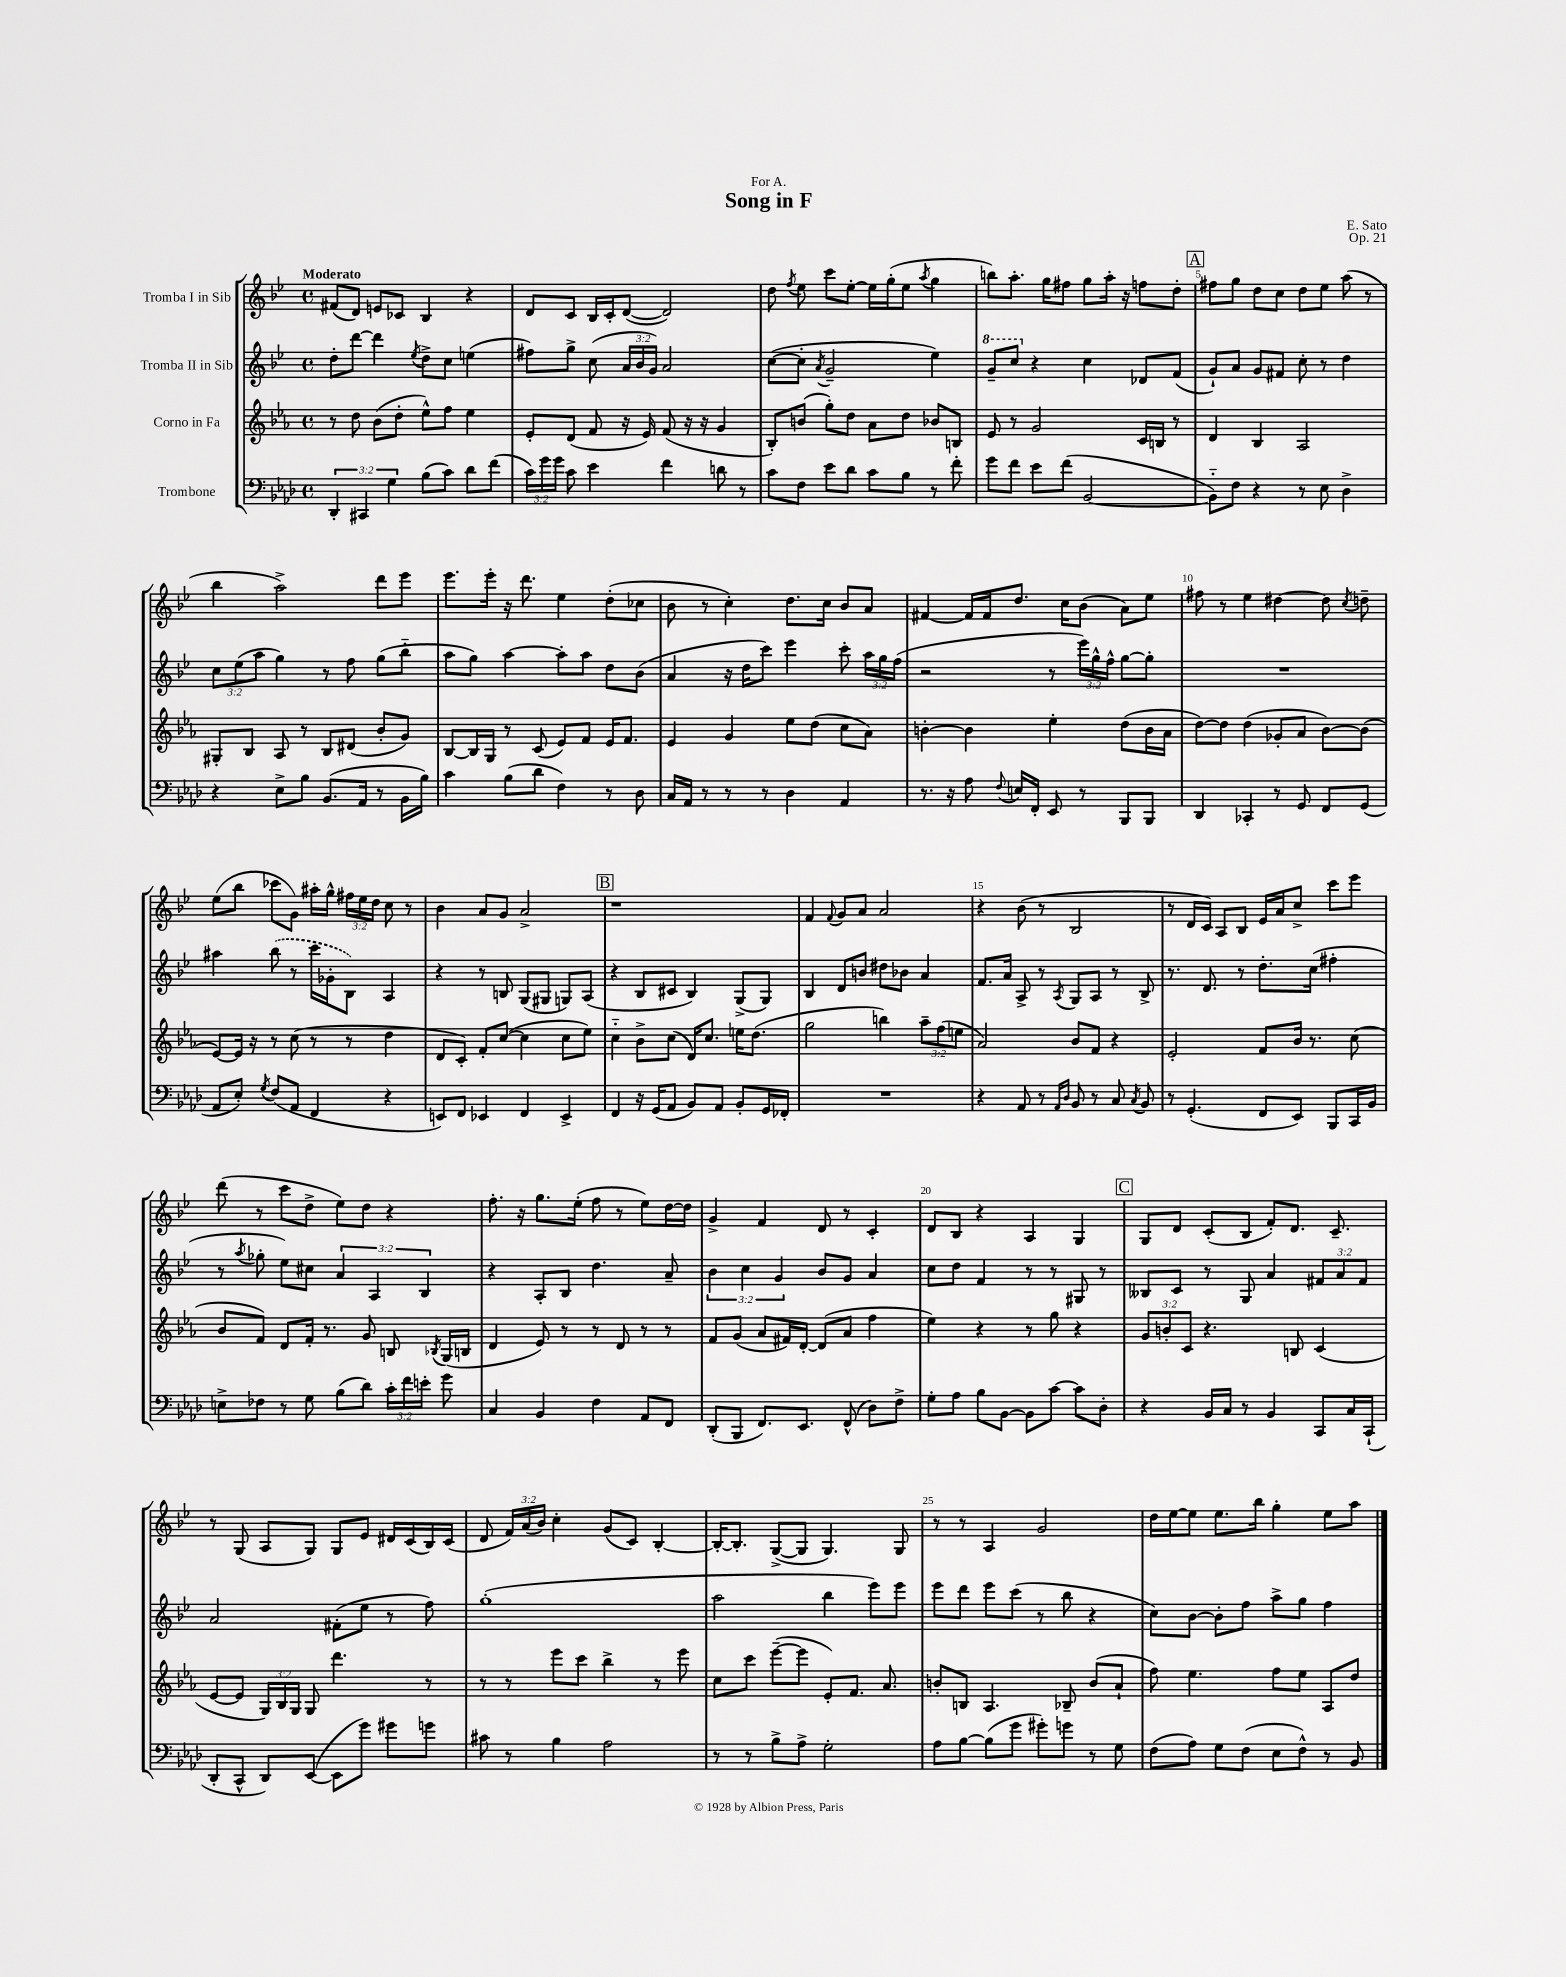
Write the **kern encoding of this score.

**kern	**kern	**kern	**kern
*staff4	*staff3	*staff2	*staff1
*clefF4	*clefG2	*clefG2	*clefG2
*k[b-e-a-d-]	*k[b-e-a-]	*k[b-e-]	*k[b-e-]
*M4/4	*M4/4	*M4/4	*M4/4
*met(c)	*met(c)	*met(c)	*met(c)
6DD-'	8r	8dd'	(8f#
.	8dd	[8ddd	8d)
6CC#	.	.	.
.	(8b-	4ddd]	8e
6G	.	.	.
.	8dd'	.	8c-
.	.	8qee-	.
(8B-	8ee-^^)	8dd^	4B-
8c)	8ff	8cc	.
8d-	4ee-	(4ee	4r
(8f	.	.	.
=	=	=	=
24c)	8e-'	8ff#)	8d
24g	.	.	.
24g	.	.	.
8c	(8d	8gg^	8c
4e-	8f	(8cc	16B-
.	.	.	16c'
.	16r	24a	([8d
.	.	24b-	.
.	16e-)	.	.
.	.	24g)	.
4f	(8f	2a	2d])
.	16r	.	.
.	16r	.	.
8d	4g	.	.
8r	.	.	.
=	=	=	=
8c	8B-')	([8cc	8dd
.	.	.	8qff
8F	(8b	8cc']	8ee-
.	.	8qa	.
8e-	8gg')	2g~	8ccc
8d-	8dd	.	[8ee-'
8c	8a-	.	16ee-]
.	.	.	(16gg'
8B-	8dd	.	8ee-
.	.	.	8qaa
8r	8b-	4ee-)	4gg
8f'	8B	.	.
=	=	=	=
8g	8e-	8gg~	8bb)
8f	8r	8ccc	8.aa'
8e-	2g	4r	.
.	.	.	16gg
(8f	.	.	8ff#
[2BB-	.	4cc	8gg
.	.	.	16aa'
.	.	.	16r
.	16c	8d-	8ff
.	16B	.	.
.	8r	(8f	8dd'
=	=	=	=
8BB-'~])	4d	8g`)	8ff#
8F	.	8a	8gg
4r	4B-	8g	8dd
.	.	8f#	8cc
8r	2A-	8cc'	8dd
8E-	.	8r	8ee-
4D-^	.	4dd	(8aa
.	.	.	8r
=	=	=	=
4r	8G#'	12cc	4bb-
.	.	(12ee-	.
.	8B-	.	.
.	.	12aa	.
8E-^	8A-	4gg)	2aa^)
8B-	8r	.	.
(8.BB-	8B-	8r	.
.	(8d#	8ff	.
16AA-	.	.	.
8r	8b-'	(8gg	8ddd
16BB-	8g)	8bb-'~	8eee-
16B-)	.	.	.
=	=	=	=
4c	[8B-	8aa	8.eee-
.	16B-]	8gg)	.
.	16G	.	16eee-'
(8B-	8r	[4aa	16r
.	.	.	8.ddd
8d-	(8c	.	.
4F)	8e-)	8aa']	4ee-
.	8f	8aa	.
8r	16e-	8dd	(8dd'
.	8.f	.	.
8D-	.	(8b-	8cc-
=	=	=	=
16C	4e-	4a	8b-
16AA-	.	.	.
8r	.	.	8r
8r	4g	16r	4cc')
.	.	16dd	.
8r	.	8ccc)	.
4D-	8ee-	4eee-	8.dd
.	(8dd	.	.
.	.	.	16cc
4AA-	8cc	8ccc'	8b-
.	8a-)	24aa	8a
.	.	24gg	.
.	.	(24ff	.
=	=	=	=
8.r	[4b'	2r	[4f#
16r	.	.	.
8A-	4b]	.	16f#]
.	.	.	16f#
8qqF	.	.	.
16E	.	.	8.dd
16FF'	.	.	.
8EE-	4ee-'	8r	.
.	.	.	16cc
8r	.	24eee-)	(8b-
.	.	24gg^^	.
.	.	24ff^^	.
8BBB-	(8dd	[8gg	8a)
8BBB-	16b	8gg']	8ee-
.	16a-	.	.
=	=	=	=
4DD-	[8dd)	1r	8ff#
.	8dd]	.	8r
4CC-'	(4dd	.	4ee-
8r	8g-'	.	[4dd#
8GG	8a-	.	.
8FF	[8b-)	.	8dd#]
.	.	.	8qcc
(8GG	(8b-]	.	8dd~
=	=	=	=
8AA-	[8e-)	4aa#	(8ee-
8E-')	16e-]	.	8bb-
.	16r	.	.
8qG	.	.	.
(8F	8r	(8bb-	8ccc-
8AA-	(8cc	8r	8g)
4FF	8r	16ccc	16aa#'
.	.	16g-'	16gg^^
.	8r	8B-)	24ff#
.	.	.	24ee-
.	.	.	24dd
4r	4dd	4A	8cc
.	.	.	8r
=	=	=	=
8EE)	8d	4r	4b-
8FF	8c')	.	.
4EE-	8f'	8r	8a
.	([8cc	8B	8g
4FF	4cc]	(8G	2a^
.	.	8G#	.
4EE-^	8cc	8G)	.
.	8ee-)	(8A	.
=	=	=	=
4FF	4cc'~	4r	1r
16r	8b-^	8B-	.
(16GG	.	.	.
8AA-	(8cc	8c#	.
8BB-)	16d)	4B-)	.
.	8.cc	.	.
8AA-	.	.	.
8BB-'	16ee	(8G^	.
.	(8.dd	.	.
16GG	.	8G)	.
16FF-'	.	.	.
=	=	=	=
1r	2gg	4B-	4f
.	.	.	8qqf
.	.	8d	8g
.	.	8b	8a
.	4bb)	8dd#	2a
.	.	8b-	.
.	12aa-~	4a	.
.	(12ff	.	.
.	12ee	.	.
=	=	=	=
4r	2a-)	8.f	4r
.	.	16a	.
8AA-	.	8A^	(8b-
8r	.	8r	8r
16qqAA-	.	.	.
16qqD-	.	8qA	.
8BB-	8b-	8G	2B-
8r	8f	8A	.
8C	4r	8r	.
8qC	.	.	.
8BB-	.	8B-^	.
=	=	=	=
8r	2e-'	8.r	8r
(4.GG'	.	.	16d
.	.	8.d	16c)
.	.	.	8A
.	.	8r	8B-
8FF	8f	8.dd'	16e-
.	.	.	16a
8EE-)	16b-	.	8cc^
.	8.r	(16cc	.
8BBB-	.	4ff#'	8ccc
16CC	(8cc	.	8eee-
16BB-	.	.	.
=	=	=	=
8E^	8b-	8r	(8ddd
.	.	8qaa	.
8F-	8f)	8gg-'	8r
8r	8d	8ee-)	8ccc
8G	16f'	8cc#	8dd^
.	8.r	.	.
(8B-	.	6a	8ee-)
8d-)	8g	.	8dd
.	.	6A	.
24c'	8B	.	4r
24f	.	.	.
24e'	.	6B-	.
.	8qB-	.	.
8g	(16G	.	.
.	16B	.	.
=	=	=	=
4C	4d	4r	8.ff'
.	.	.	16r
4BB-	8e-)	8A'	8.gg
.	8r	8B-	.
.	.	.	(16ee-'
4F	8r	4.dd	8ff
.	8d	.	8r
8AA-	8r	.	8ee-)
8FF	8r	8a~	[16dd
.	.	.	16dd]
=	=	=	=
(8DD-'	8f	6b-	4g^
8BBB-	(8g	.	.
.	.	6cc	.
8.FF)	8a-	.	4f
.	.	6g	.
.	16f#)	.	.
8.EE-	[16d'	.	.
.	(8d]	8b-	8d
(8FF^^	8a-	8g	8r
8D-)	4ff	4a	4c'
8F^	.	.	.
=	=	=	=
8G'	4ee-)	8cc	8d
8A-	.	8dd	8B-
8B-	4r	4f	4r
[8BB-	.	.	.
8BB-]	8r	8r	4A
[8c	8gg	8r	.
8c]	4r	8G#	4G
8D-'	.	8r	.
=	=	=	=
4r	12g	8B--	8G
.	12b'	.	.
.	.	8c	8d
.	12c	.	.
16BB-	4.r	8r	(8c'
16C	.	.	.
8r	.	8G	8B-
4BB-	.	4a	8f')
.	8B	.	8.d
8CC	(4c	12f#	.
.	.	.	8.c~
.	.	12a	.
16C	.	.	.
.	.	12f#	.
(16CC`	.	.	.
=	=	=	=
8DD-'	[8e-	2a	8r
8CC^^	8e-]	.	(8G
8DD-)	24G)	.	8A
.	24B-	.	.
.	24G	.	.
([8EE-	8G	.	8G)
8EE-]	4.ddd	(8f#'	8G
8g)	.	8ee-	8e-
8g#	.	8r	16d#
.	.	.	(16c
8g	8r	8ff)	16B-)
.	.	.	(16c
=	=	=	=
8c#	8r	(1gg'	8d
8r	8r	.	24f)
.	.	.	(24a
.	.	.	24b-)
4B-	8eee-	.	4cc'
.	8ccc	.	.
2A-	4bb-^	.	(8g
.	.	.	8c)
.	8r	.	[4B-'
.	8eee-	.	.
=	=	=	=
8r	8cc	2aa	16B-'_
.	.	.	8.B-']
8r	8ccc	.	.
8B-^	([8eee-~	.	([8G^
8A-^	8eee-]	.	8G]
2G'	8e-')	4bb-	4.G)
.	8.f	.	.
.	.	8eee-)	.
.	8.a-	.	.
.	.	8eee-	8G
=	=	=	=
8A-	8b'	8eee-	8r
[8B-	8B	8ddd	8r
(8B-]	4.A-	8eee-	4A
8g	.	(8ccc	.
8g#')	.	8r	2g
8g	8B-~	8bb-	.
8r	(8b	4r	.
8G	8a-`	.	.
=	=	=	=
(8F	8ff)	8cc)	16dd
.	.	.	[16ee-
8A-)	4.ee-	[8b-	8ee-]
8G	.	8b-']	8.ee-
(8F	.	8ff	.
.	.	.	16bb-
8E-	8ff	8aa^	4gg'
8F^^)	8ee-	8gg	.
8r	8A-	4ff	8ee-
8BB-	8dd	.	8aa
==	==	==	==
*-	*-	*-	*-
